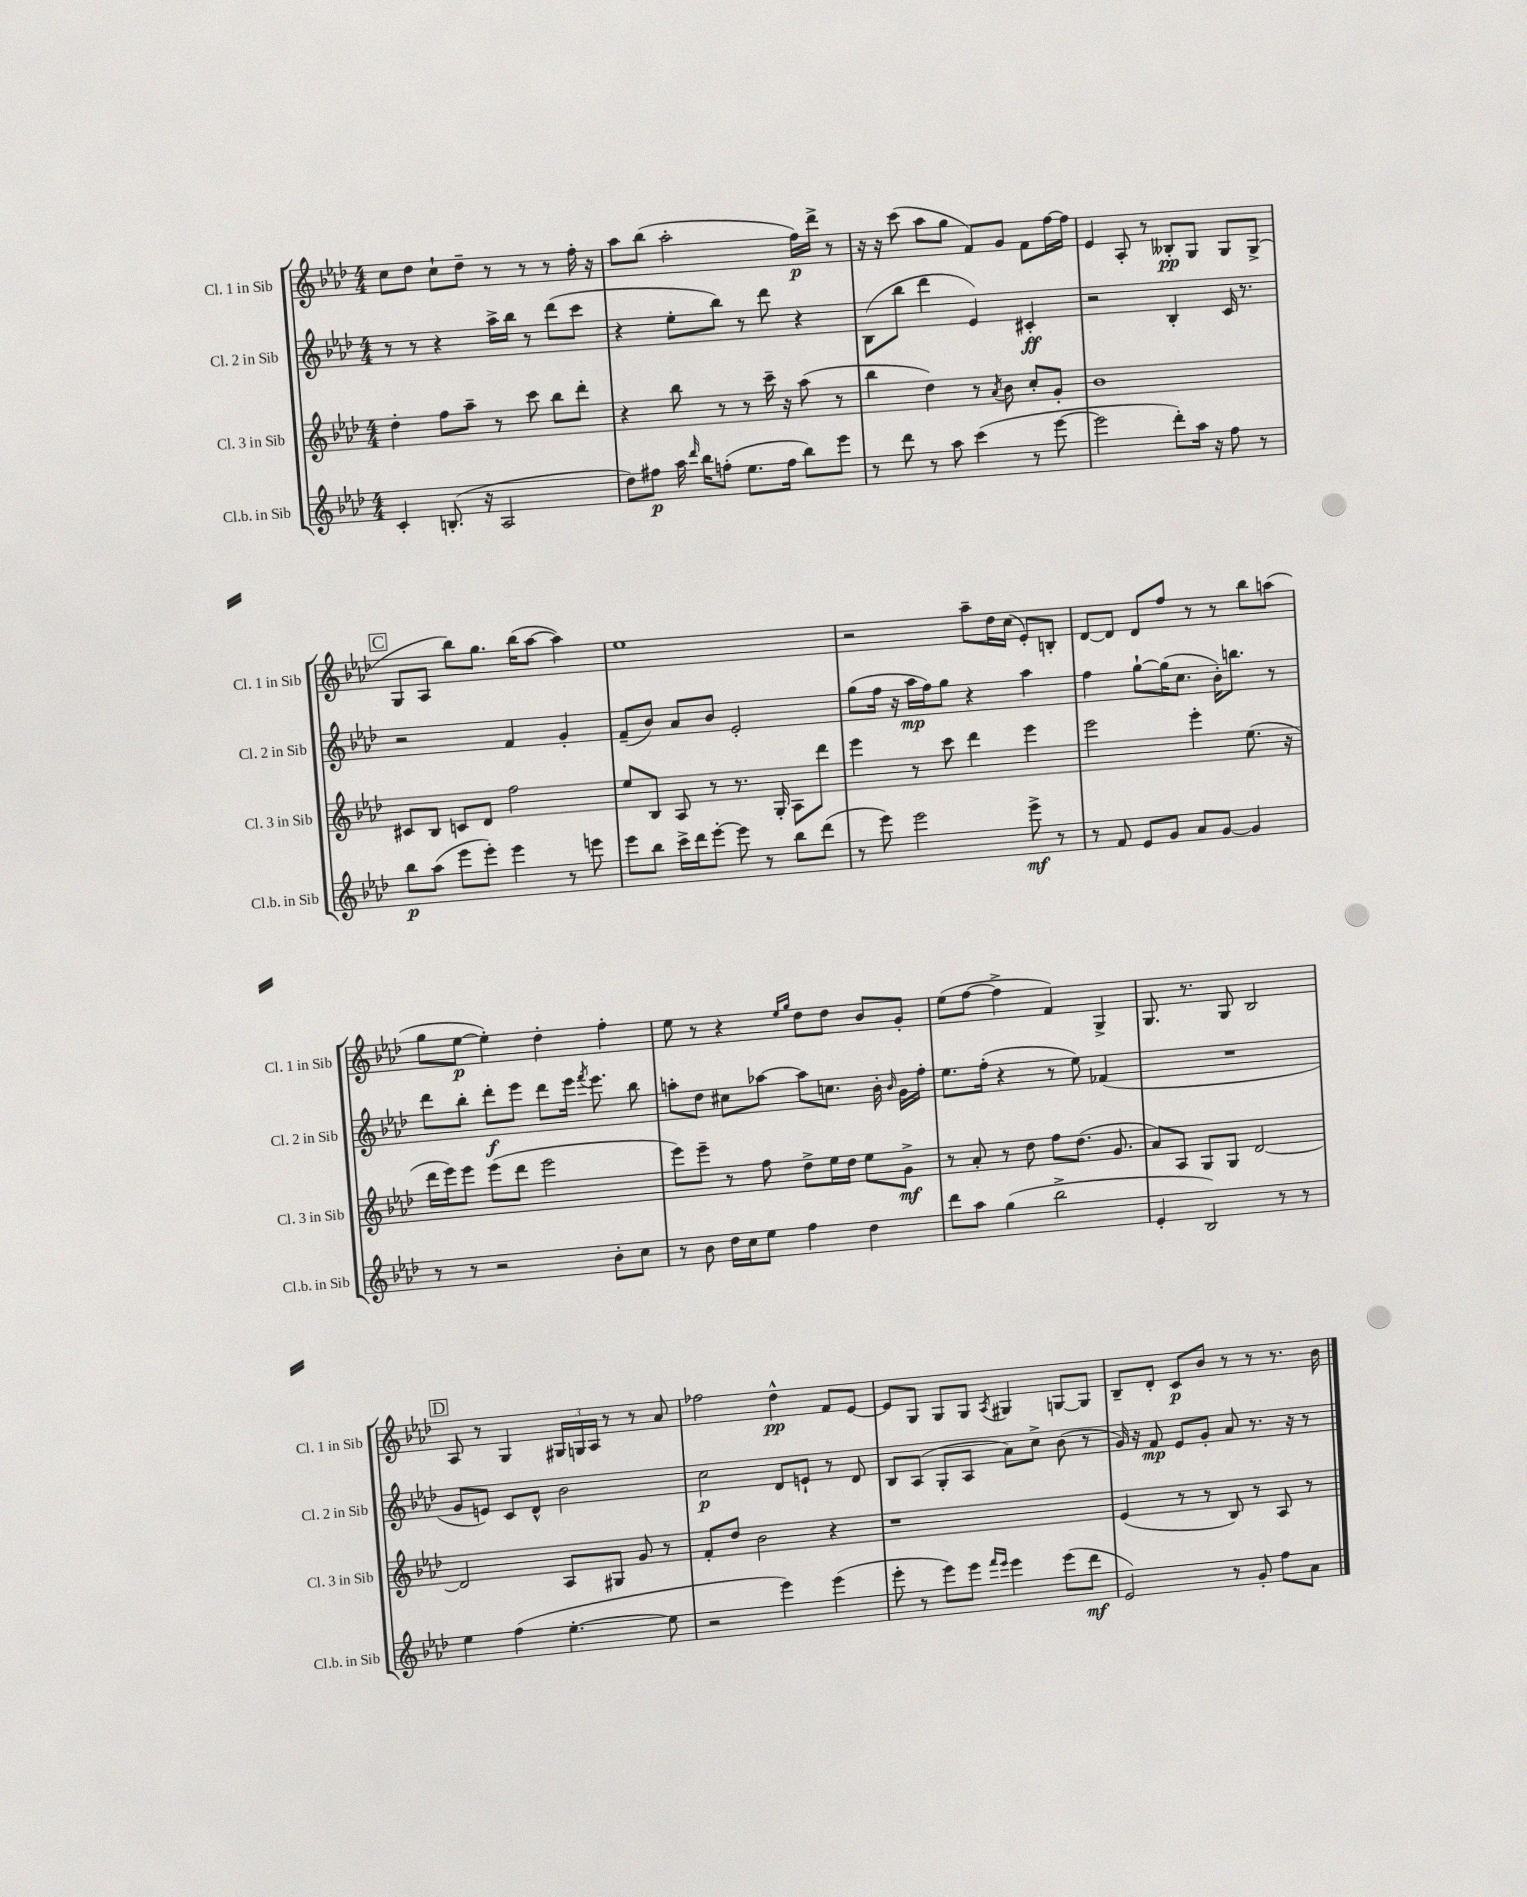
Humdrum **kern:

**kern	**kern	**kern	**kern
*staff4	*staff3	*staff2	*staff1
*clefG2	*clefG2	*clefG2	*clefG2
*k[b-e-a-d-]	*k[b-e-a-d-]	*k[b-e-a-d-]	*k[b-e-a-d-]
*M4/4	*M4/4	*M4/4	*M4/4
4c'/	4dd-'\	8r	8cc\L
.	.	8r	8dd-\J
(8.B'/	8ff\L	4r	8cc`\L
.	8aa-~\J	.	8dd-~\J
16r	.	.	.
2A-/	8r	16aa-^\LL	8r
.	.	16bb-\JJ	.
.	8ccc\	8r	8r
.	8bb-\L	(8ddd-\L	8r
.	8ddd-'\J	8ccc\J	16ff'\
.	.	.	16r
=	=	=	=
8dd-\L)	4r	4r	8aa-\L
8ff#\J	.	.	(8bb-\J
16aa-\	8bb-\	8ee-'\L	2aa-'\
16qqddd-/	.	.	.
16bb-\LK	.	.	.
(8ff'\J	8r	8bb-\J)	.
8.ee-\L	8r	8r	.
.	16ccc~\	8ddd-\	.
16ff\Jk	16r	.	.
8bb-\L)	(8aa-\	4r	16ff\LL)
.	.	.	16ddd-^\JJ
8eee-\J	8r	.	8r
=	=	=	=
8r	4bb-\	(8B-\L	16r
.	.	.	16r
8ddd-\	.	8bb-\J	(8ccc\
8r	4dd-\)	4ddd-\	8aa-\L
8aa-\	.	.	8gg\J
(4ccc\	8r	4e-/)	8f/L)
.	8qa-/	.	.
.	8b-\	.	8g/J
8r	8cc'/L	4c#'/	8f\L
[8eee-\	8g'/J	.	[16ff\L
.	.	.	16ff\]JJ
=	=	=	=
2eee-\]	1b-	2r	4e-/
.	.	.	8A-'/
.	.	.	8r
8ddd-'\L)	.	4B-'/	8B--'/L
16aa-\Jk	.	.	8G/J
16r	.	.	.
8ff\	.	16c/	8G/L
.	.	8.r	.
8r	.	.	(8G^/J
=	=	=	=
8bb-\L	8c#/L	2r	8G/L
(8aa-\J	8B-/J	.	8A-/J
8eee-\L	8c/L	.	8bb-\L)
8eee-'\J)	8d-/J	.	8.gg\J
4eee-\	2ff\	4f/	.
.	.	.	(16bb-\LK
.	.	.	[8aa-\J
8r	.	4g'/	4aa-\])
8eee\	.	.	.
=	=	=	=
8eee-\L	8ee-/L	(8f~/L	1ee-
8bb-\J	8B-/J	8b-/J)	.
16ccc^\LL	8A-/	8a-/L	.
16ddd-\J	.	.	.
[8eee-'\J	8r	8b-/J	.
8eee-\]	8.r	2e-'/	.
8r	.	.	.
.	16G'/	.	.
8bb-\L	8A-\L	.	.
(8ddd-\J	8ddd-\J	.	.
=	=	=	=
8r	4eee-\	(8gg\L	2r
8eee-\)	.	16ff\Jk	.
.	.	16r	.
2eee-\	8r	16aa-\LL	.
.	.	16ff\J)	.
.	8ccc\	8gg\J	.
.	4ddd-\	4r	8aa-~\L
.	.	.	16dd-\L
.	.	.	(16cc\JJ
8eee-^\	4eee-\	4aa-\	8e-'/L)
8r	.	.	8B'/J
=	=	=	=
8r	2eee-\	4ff\	[8d-/L
8f/	.	.	8d-/]J
8e-/L	.	[8gg`\L	8d-/L
8g/J	.	(16gg\]K	8ff/J
.	.	8.cc\J	.
8a-/L	4eee-'\	.	8r
[8g/J	.	16b-'\LK)	8r
.	.	8.bb\J	.
4g/]	(8.ee-\	.	8bb-\L
.	.	8r	(8aa\J
.	16r	.	.
=	=	=	=
8r	16ddd-\LL	8ddd-\L	8gg\L
.	16eee-\J)	.	.
8r	8eee-\J	8bb-'\J	[8ee-\J
2r	(8eee-\L	8ddd-'\L	4ee-'\])
.	8ddd-\J	8eee-\J	.
.	2eee-\	8ddd-\L	4dd-'\
.	.	16eee-\Jk	.
.	.	8qfff/	.
.	.	8.eee-\	.
8b-'\L	.	.	4ff'\
8cc\J	.	8bb-\	.
=	=	=	=
8r	8eee-\L)	8aa'\L	8ee-\
8b-\	8eee-~\J	8dd-\J	8r
16dd-\LL	8r	8cc#\L	4r
16cc\J	.	.	.
8ee-\J	8ff\	[8aa-\J	.
.	.	.	16qqee-/LL
.	.	.	16qqgg/JJ
4ff\	8dd-^\L	8aa-\]L	8dd-\L
.	16ee-\L	8.cc\J	8dd-\J
.	16dd-\JJ	.	.
4dd-\	8ee-\L	.	8b-/L
.	.	16b-'\	.
.	.	16qqb-/	.
.	8g^\J	16g\LL	8g'/J
.	.	16ff'\JJ	.
=	=	=	=
8ddd-\L	8r	8.ee-\L	(8ee-\L
8aa-\J	8a-'/	.	[8ff\J
.	.	(16ff'\Jk	.
(4gg\	8r	4r	4ff^\]
.	8dd-\	.	.
2bb-^\	8ff\L	8r	4f/)
.	(8.dd-\J	8ee-\)	.
.	.	(4f-/	4G^/
.	8.g/	.	.
=	=	=	=
4e-'/	8a-/L)	1r	8.G/
.	8A-/J	.	.
.	.	.	8.r
2B-/)	8G/L	.	.
.	8G/J	.	8G/
.	[2d-/	.	2B-/
8r	.	.	.
8r	.	.	.
=	=	=	=
4ee-\	2d-/]	8g/L	8A-/
.	.	8e/J)	8r
(4ff\	.	8c/L	4G/
.	.	8d-^^/J	.
[4.ee-'\	8A-/L	2b-\	24G#/LL
.	.	.	24G/
.	.	.	24A-/JJ
.	8G#/J	.	8r
.	8g/	.	8r
8ee-\]	8r	.	8a-/
=	=	=	=
2r	8f'/L	2cc\	2ff-\
.	8dd-/J	.	.
.	2b-\	.	.
4eee-\)	.	8d-/L	4dd-^^\
.	.	8e`/J	.
(4eee-\	4r	8r	8f/L
.	.	8d-/	[8e-/J
=	=	=	=
8eee-'\	1r	8B-/L	8e-/]L
8r	.	(8A-/J	8G/J
8eee-\L)	.	8G'/L	8G/L
8eee-\J	.	8A-/J	8G/J
16qqfff/LL	.	.	.
16qqeee-/JJ	.	.	8qA-/
4eee-\	.	8a-\L)	4G#/
.	.	8cc^\J	.
(8eee-\L	.	(8b-\	[8G/L
8ddd-\J	.	8r	8G/]J
=	=	=	=
2e-/)	(4e-/	16g/)	8B-~/L
.	.	16r	.
.	.	8f/	8d-'/J
.	8r	8e-/L	8c/L
.	8r	8g'/J	8b-/J
8r	8B-/)	8a-/	8r
8g'/	8r	8.r	8r
8ff\L	8A-/	.	8.r
.	.	16r	.
8a-\J	8r	8r	.
.	.	.	16b-\
==	==	==	==
*-	*-	*-	*-
